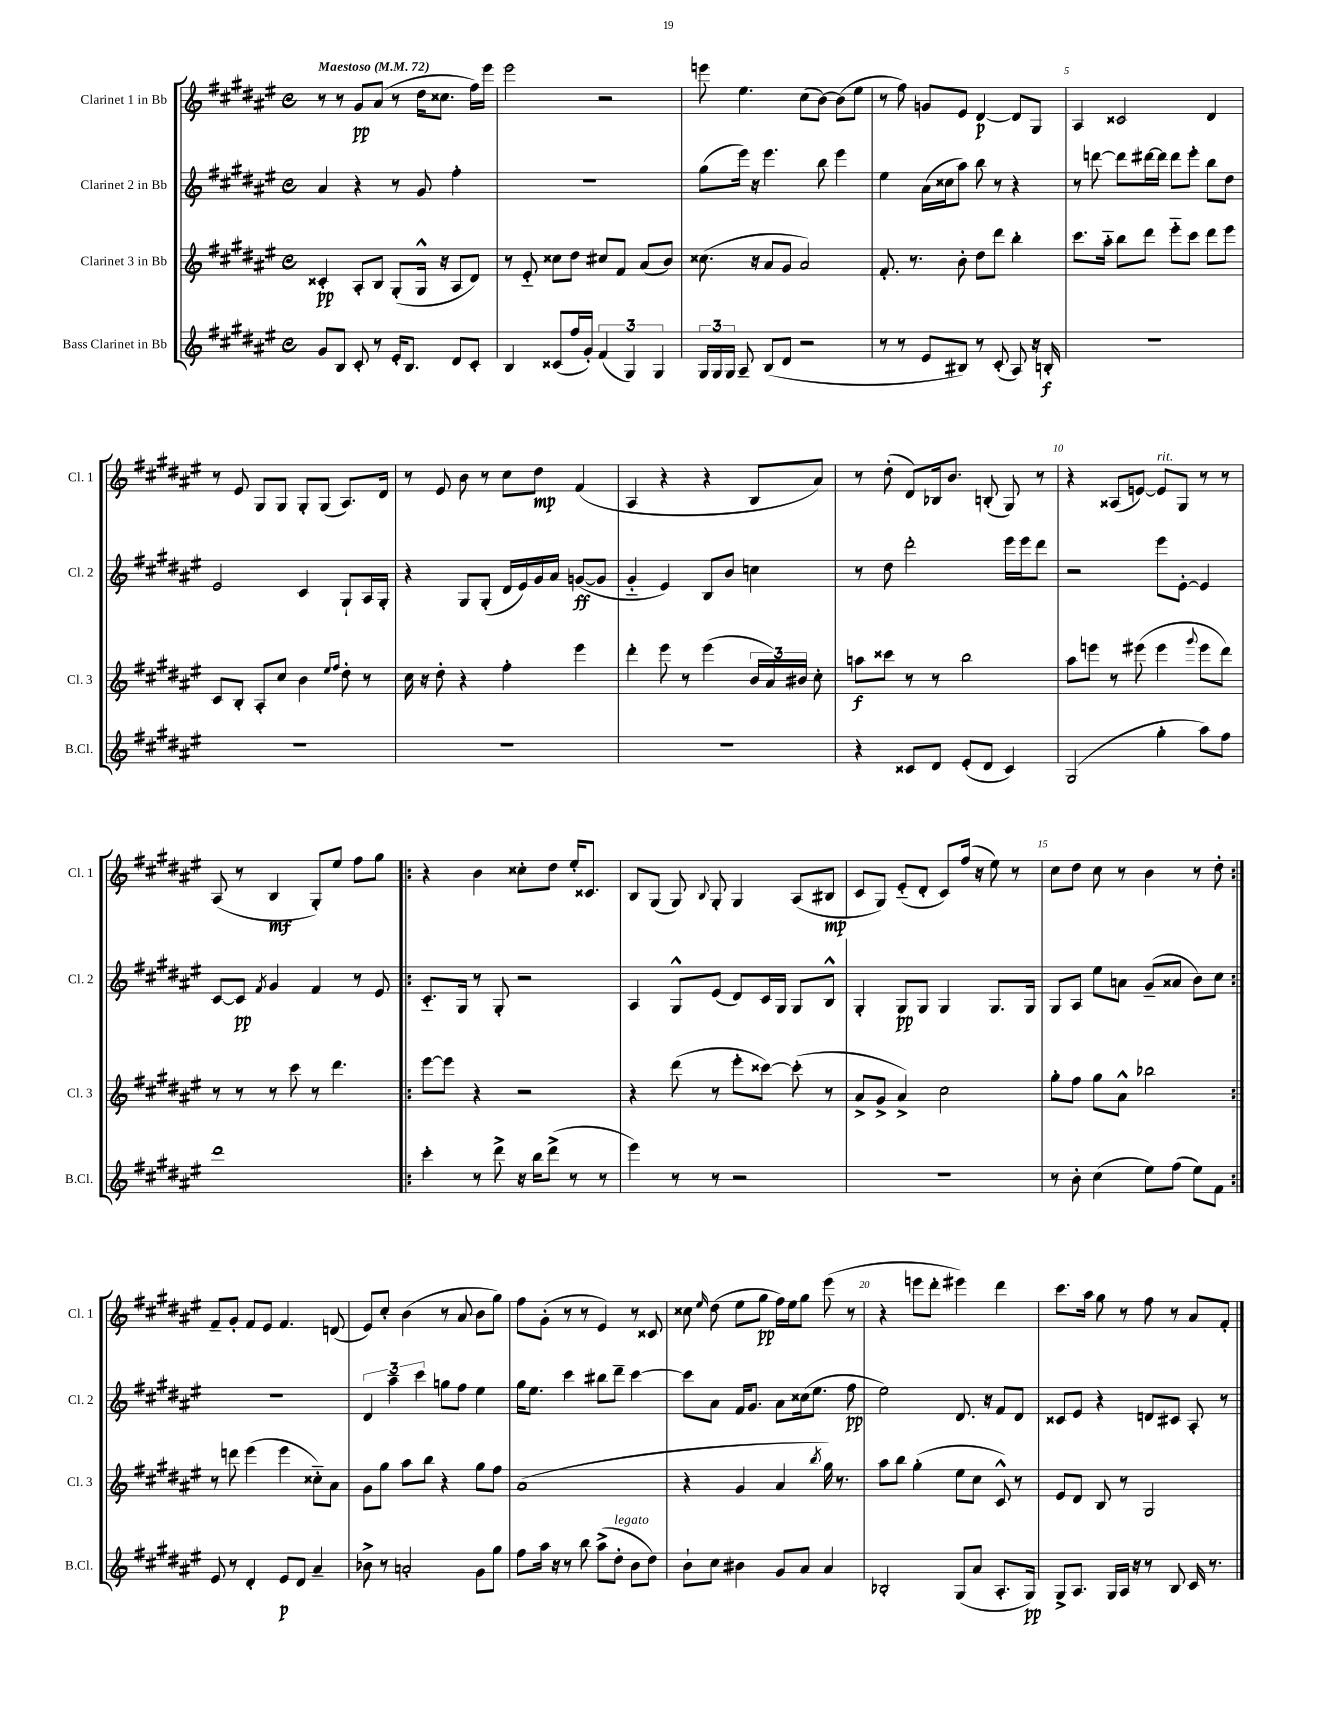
<<
\new StaffGroup <<
\new Staff = "s0" \with { instrumentName = "Clarinet 1 in Bb" shortInstrumentName = "Cl. 1" } {
    \clef treble \key fis \major \defaultTimeSignature \time 4/4 \tempo "Maestoso" 4 = 72
    \autoBeamOff r8 r8 gis'8[\pp ais'8]( r8 dis''16[ cisis''8.] fis''16[) eis'''16] |
    eis'''2 r2 |
    e'''8 eis''4. cis''8[( b'8]~) b'8[( eis''8] |
    r8 fis''8) g'8[ eis'8] dis'4~\p dis'8[ gis8] |
    ais4 cisis'2 dis'4 |
    r8 eis'8 gis8[ gis8] gis8[-. gis8]( ais8.[) dis'16] |
    r8 eis'8 b'8 r8 cis''8[ dis''8]\mp fis'4( |
    ais4 r4 r4 b8[ ais'8]) |
    r8 dis''8-.( dis'8[) bes16 b'8.] b8-.( gis8) r8 |
    r4 aisis8[( e'8]~) e'8[^\markup { \italic "rit." } gis8] r8 r8 |
    ais8( r8 b4\mf gis8[-.) eis''8] fis''8[ gis''8] |
    \repeat volta 2 { r4 b'4 cisis''8[-. dis''8] eis''16[-. cisis'8.] |
    b8[ gis8]( gis8) \appoggiatura { b8 } gis8-. gis4 ais8[( bis8]\mp |
    cis'8[ gis8]) eis'8[-_( dis'8]-. cis'8[) fis''16]( r16 eis''8) r8 |
    cis''8[ dis''8] cis''8 r8 b'4 r8 dis''8-. | }
    fis'8[-- gis'8]-. fis'8[ eis'8] fis'4. d'8( |
    eis'8[) cis''8]-. b'4( r8 ais'8 b'8[ gis''8]) |
    fis''8[ gis'8]-.( r8 r8 eis'4) r8 cisis'8 |
    cisis''8 \grace { eis''16 } dis''8( eis''8[ gis''8]\pp fis''16[) eis''16 gis''8] eis'''8( r8 |
    r4 e'''8[ dis'''8]-. eis'''4) dis'''4 |
    cis'''8.[ ais''16] gis''8 r8 fis''8 r8 ais'8[ fis'8]-. \bar "|." |
}
\new Staff = "s1" \with { instrumentName = "Clarinet 2 in Bb" shortInstrumentName = "Cl. 2" } {
    \clef treble \key fis \major \defaultTimeSignature \time 4/4
    \autoBeamOff ais'4 r4 r8 gis'8 fis''4-. |
    R1 |
    gis''8[( eis'''16]) r16 eis'''4. b''8 eis'''4 |
    eis''4 ais'16[( cisis''16 ais''8]) b''8 r8 r4 |
    r8 d'''8~ d'''8[ dis'''16~ dis'''16] dis'''8[ eis'''8]-. b''8[ dis''8] |
    eis'2 cis'4 gis8[-! ais16 gis16]-. |
    r4 gis8[ gis8]-.( dis'16[ eis'16) gis'16 ais'16] g'8[~\ff( g'8] |
    gis'4-_ eis'4) b8[ b'8] c''4 |
    r8 dis''8 dis'''2-. eis'''16[ eis'''16 dis'''8] |
    r2 eis'''8[ eis'8]~-. eis'4 |
    cis'8[~ cis'8]\pp \acciaccatura { fis'8 } gis'4 fis'4 r8 eis'8 |
    \repeat volta 2 { cis'8.[-_ gis16] r8 gis8-. r2 |
    ais4 gis8[-^ eis'8]( dis'8[) cis'16 gis16] gis8[ b8]-^ |
    gis4-. gis8[\pp gis8] gis4 gis8.[ gis16] |
    gis8[ ais8] eis''8[ a'8] gis'8[--( aisis'8] b'8[) cis''8] | }
    R1 |
    \tuplet 3/2 { dis'4 ais''4-- cis'''4 } g''8[ fis''8] eis''4 |
    gis''16[ eis''8.] cis'''4 bis''8[ dis'''8]-- cis'''4~ |
    cis'''8[ ais'8] fis'16[ gis'8.] ais'8[ cisis''16( eis''8.] fis''8\pp |
    eis''2) dis'8. r16 fis'8[ dis'8] |
    cisis'8[ eis'8] r4 d'8[ cis'8] ais8-. r8 \bar "|." |
}
\new Staff = "s2" \with { instrumentName = "Clarinet 3 in Bb" shortInstrumentName = "Cl. 3" } {
    \clef treble \key fis \major \defaultTimeSignature \time 4/4
    \autoBeamOff cisis'4-.\pp ais8[-. b8] gis8[-.( gis16]-^ r16 ais8[ dis'8]) |
    r8 eis'8-_ cisis''8[ dis''8] cis''8[ fis'8] ais'8[( b'8]) |
    cisis''8.( r16 ais'8[ gis'8] ais'2) |
    fis'8.-. r8. b'8-. dis''8[ dis'''8] b''4-. |
    cis'''8.[ ais''16]-_ b''8[ dis'''8] eis'''8[-_ cis'''8] dis'''8[ eis'''8] |
    cis'8[ b8]-. ais8[-. cis''8] b'4 \grace { eis''16[ fis''16] } dis''8-. r8 |
    cis''16 r16 dis''8-. r4 fis''4-. eis'''4 |
    dis'''4-. eis'''8 r8 eis'''4( \tuplet 3/2 { b'16[ ais'16) bis'16] } cis''8-. |
    a''8[\f cisis'''8] r8 r8 b''2 |
    ais''8[ e'''8] r8 eis'''8( eis'''4 \appoggiatura { gis'''8 } eis'''8[ dis'''8]) |
    r8 r8 r8 cis'''8 r8 dis'''4. |
    \repeat volta 2 { eis'''8[~ eis'''8] r4 r2 |
    r4 dis'''8( r8 eis'''8[-. cisis'''8]~) cisis'''8-.( r8 |
    ais'8[-> gis'8]-> ais'4->) cis''2 |
    gis''8[-. fis''8] gis''8[ ais'8]-^ bes''2 | }
    r8 d'''8 eis'''4( eis'''4 cisis''8[-_) ais'8] |
    gis'8[ gis''8] ais''8[ b''8] r4 gis''8[ fis''8] |
    ais'1( |
    r4 gis'4 ais'4 \acciaccatura { b''8 } gis''16) r8. |
    ais''8[ b''8] gis''4-.( eis''8[ cis''8] cis'8-^) r8 |
    eis'8[ dis'8] b8 r8 gis2 \bar "|." |
}
\new Staff = "s3" \with { instrumentName = "Bass Clarinet in Bb" shortInstrumentName = "B.Cl." } {
    \clef treble \key fis \major \defaultTimeSignature \time 4/4
    \autoBeamOff gis'8[ b8] cis'8-. r8 eis'16[-. b8.] dis'8[ cis'8]-. |
    b4 cisis'8[( fis''16 gis'16]-.) \tuplet 3/2 { fis'4( gis4) gis4 } |
    \tuplet 3/2 { gis16[ gis16 gis16] } ais8-- b8[( dis'8] r2 |
    r8 r8 eis'8[ bis8]) r8 cis'8-.( ais8) r16 b16-.\f |
    R1 |
    R1 |
    R1 |
    R1 |
    r4 cisis'8[ dis'8] eis'8[-.( dis'8] cisis'4) |
    gis2( gis''4-. ais''8[) fis''8] |
    dis'''1 |
    \repeat volta 2 { cis'''4-. r8 dis'''8-> r16 b''16[ dis'''8]->( r8 r8 |
    eis'''4) r8 r8 r2 |
    R1 |
    r8 b'8-. cis''4( eis''8[) fis''8]( eis''8[) fis'8] | }
    eis'8 r8 dis'4-. eis'8[\p dis'8] ais'4-- |
    bes'8-> r8 a'2-. gis'8[ gis''8] |
    fis''8[ ais''16] r16 r8 b''8 ais''8[->( dis''8]-.^\markup { \italic "legato" } b'8[ dis''8]) |
    b'8[-! cis''8] bis'4 gis'8[ ais'8] ais'4 |
    bes2-. gis8[( ais'8] ais8.[-. gis16]\pp) |
    gis8[-> ais8.] gis16[ ais16] r16 r8 b8 cis'16 r8. \bar "|." |
}
>>
>>
\layout { \context { \Score \override BarNumber.break-visibility = ##(#f #t #t) barNumberVisibility = #(every-nth-bar-number-visible 5) } }
